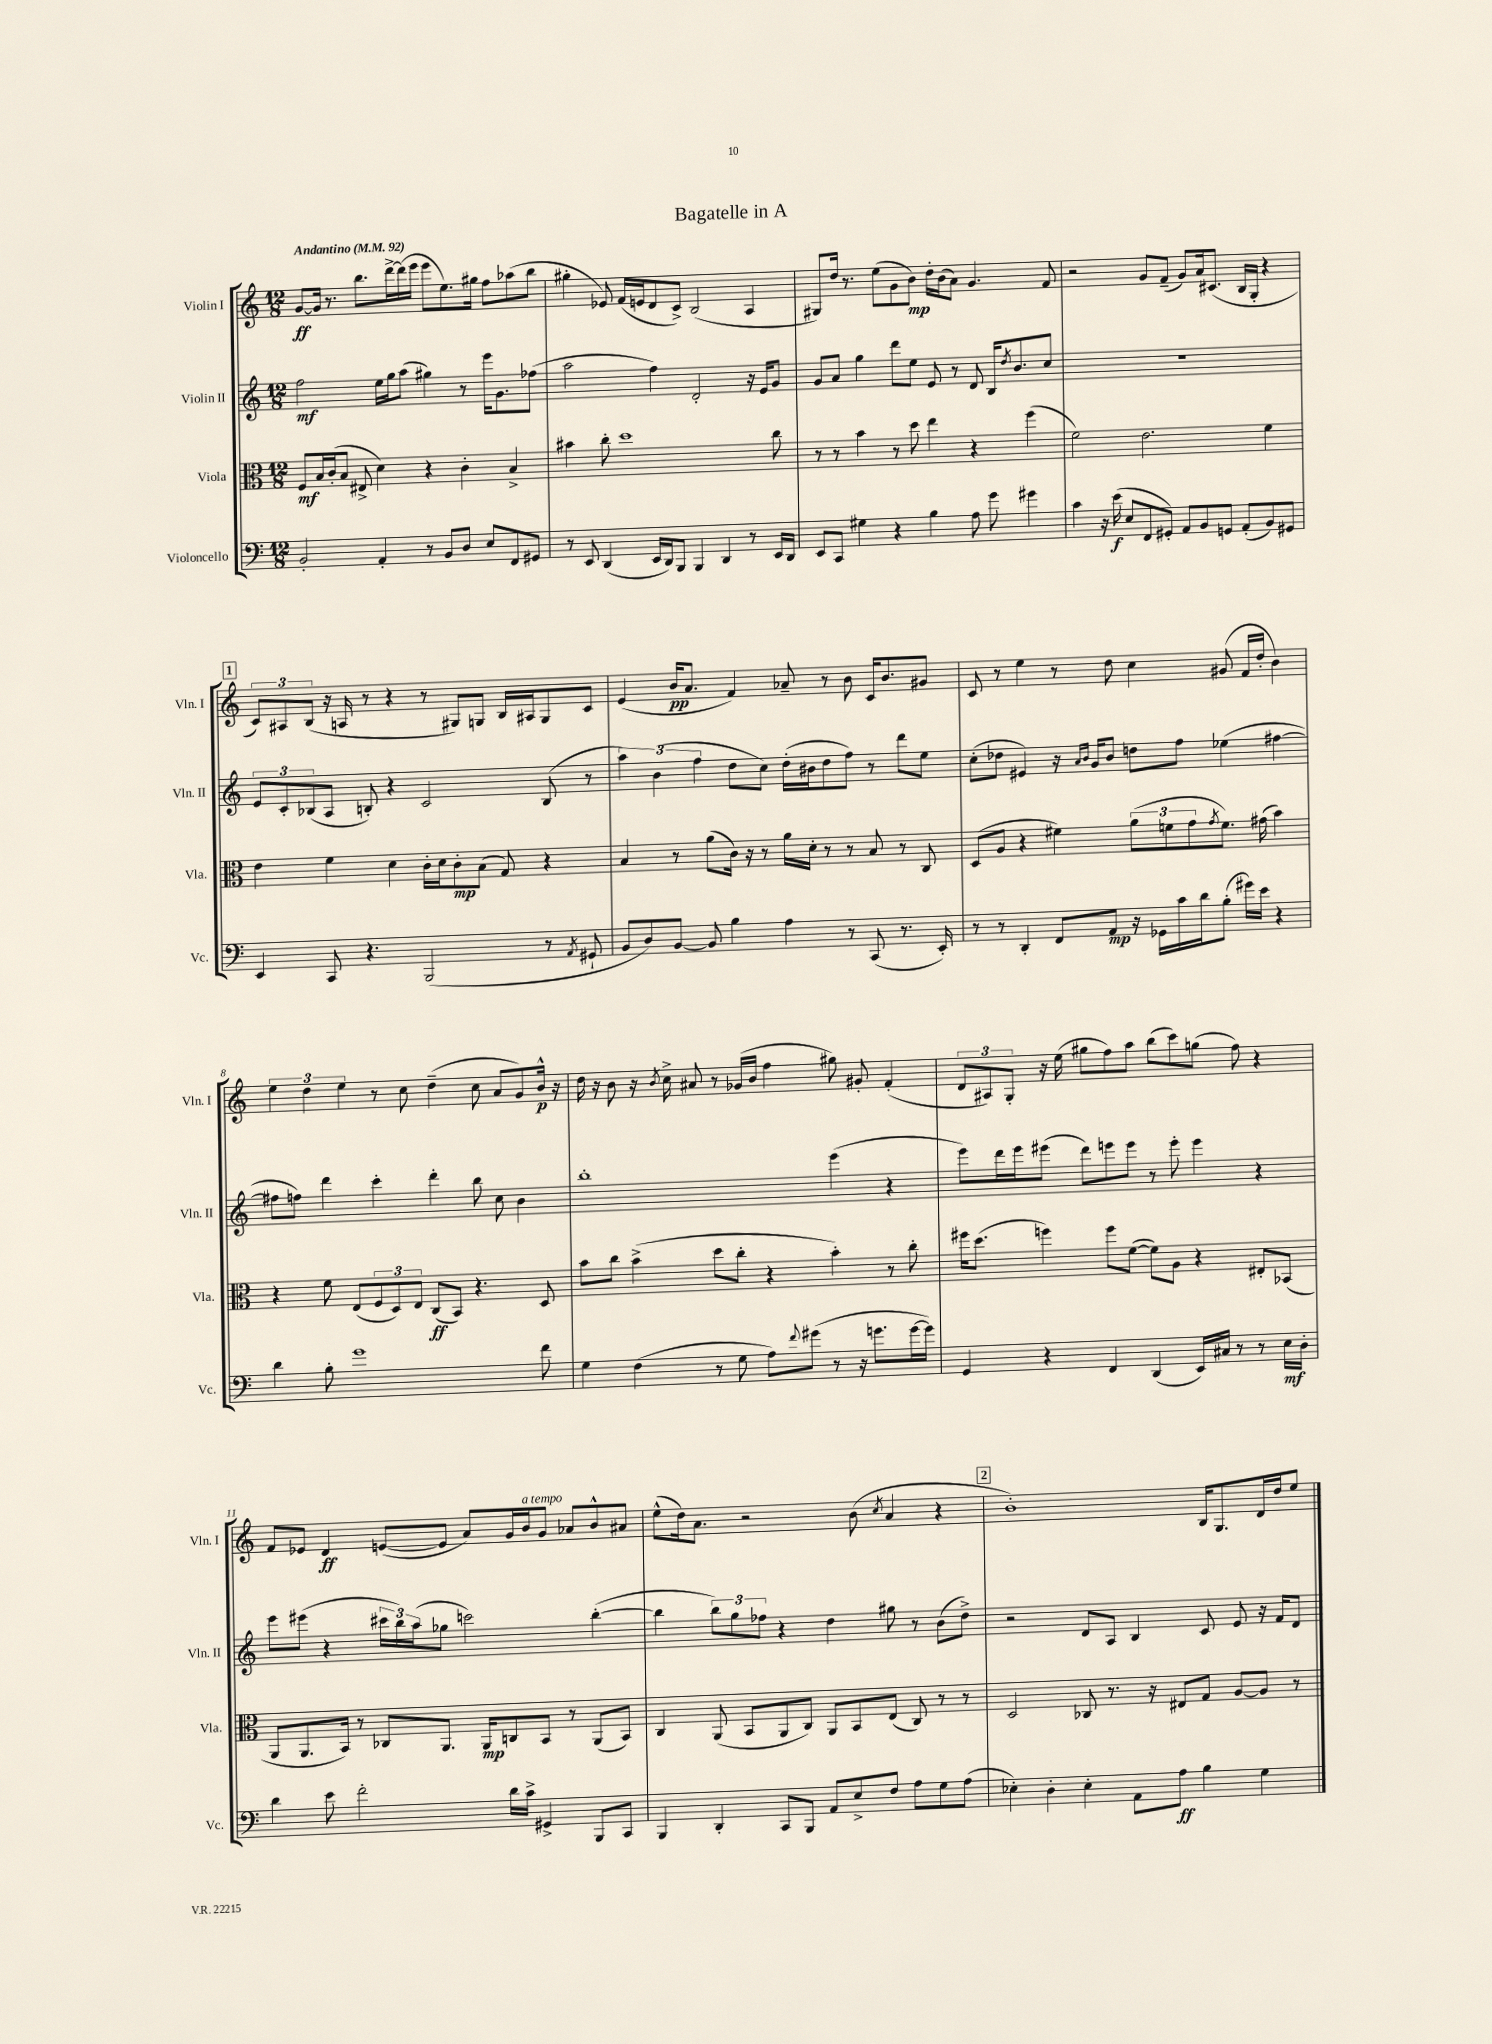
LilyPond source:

\header { title = "Bagatelle in A" }
<<
\new StaffGroup <<
\new Staff = "s0" \with { instrumentName = "Violin I" shortInstrumentName = "Vln. I" } {
    \clef treble \key c \major \numericTimeSignature \time 12/8 \tempo "Andantino" 4 = 92
    g'8~\ff g'16 r8. b''8. d'''16~-> d'''16( e'''16 e'''8 e''8.) gis''16 f''8 aes''8( b''8 |
    gis''4-. ees'8) f'16( e'16 d'8 c'8->) b2( a4 |
    gis8) d''16 r8. e''8( g'8 b'8\mp) d''16-. b'16( a'8) g'4. f'8 |
    r2 g'8 f'8--( g'8) a'16 cis'8.( b16 g16-. r4 |
    \mark \markup { \box "1" } \tuplet 3/2 { c'8) ais8 b8( } r16 a16 r8 r4 r8 gis8) g8 b16 ais16 g8 c'8 |
    e'4( b'16\pp a'8. f'4) aes'8-- r8 b'8 c'16 b'8. gis'8 |
    c'8 r8 e''4 r8 d''8 c''4 gis'8( f'16 d''16-. b'4) |
    \tuplet 3/2 { e''4 d''4 e''4 } r8 c''8 d''4--( c''8 a'8 g'8) b'16-^\p r16 |
    d''16 r16 b'8 r16 \acciaccatura { b'8 } c''16-> ais'8 r8 ges'16( b'16 f''4 gis''8) gis'8-. f'4-.( |
    \tuplet 3/2 { d'8 ais8) g8-. } r16 e''16( gis''8 f''8) a''8 b''8( c'''8) g''8( f''8) r4 |
    f'8 ees'8 d'4\ff e'8~( e'8 a'8) g'16 b'16^\markup { \italic "a tempo" } g'8 aes'8 b'8-^ ais'8 |
    e''8-^( d''16) a'8. r2 b'8( \acciaccatura { c''8 } a'4 r4 |
    \mark \markup { \box "2" } b'1-.) b16 g8. d'16 d''16 e''8 \bar "|." |
}
\new Staff = "s1" \with { instrumentName = "Violin II" shortInstrumentName = "Vln. II" } {
    \clef treble \key c \major \numericTimeSignature \time 12/8
    f''2\mf e''16 g''16 a''8( gis''4) r8 e'''16 g'8. fes''8( |
    a''2 f''4) d'2-. r16 e'16 g'8 |
    g'8 a'8 g''4 d'''8 e''8 e'8 r8 d'8 b16 \acciaccatura { d''8 } b'8. c''8 |
    R1. |
    \mark \markup { \box "1" } \tuplet 3/2 { e'8 c'8-. bes8( } a8 b8-.) r4 c'2 b8( r8 |
    \tuplet 3/2 { a''4) b'4( f''4 } d''8 c''8) d''16-.( bis'16 d''8 f''8) r8 d'''8 e''8 |
    c''8-.( des''8 eis'4) r16 \grace { a'16 b'16 } g'16 b'8 d''8 f''8 ees''4( fis''4~ |
    fis''8 f''8) d'''4 c'''4-. d'''4-. b''8 c''8 b'4 |
    b''1-. e'''4( r4 |
    e'''8) d'''16 e'''16 eis'''8( d'''8) e'''8 e'''8 r8 e'''8-. e'''4 r4 |
    e'''8 eis'''8( r4 \tuplet 3/2 { cis'''16 b''16) a''16( } ges''8 c'''2) b''4~-.( |
    b''4 \tuplet 3/2 { b''8) g''8 fes''8 } r4 d''4 gis''8 r8 b'8( d''8->) |
    \mark \markup { \box "2" } r2 d'8 a8 b4 c'8 e'8 r16 f'16 d'8 \bar "|." |
}
\new Staff = "s2" \with { instrumentName = "Viola" shortInstrumentName = "Vla." } {
    \clef alto \key c \major \numericTimeSignature \time 12/8
    f8\mf b16 c'16-.( b8 eis8-> d'4) r4 c'4-. b4-> |
    bis'4 c''8-. d''1 c''8 |
    r8 r8 b'4 r8 d''8 e''4 r4 f''4( |
    f'2) e'2. f'4 |
    \mark \markup { \box "1" } e'4 f'4 d'4 c'16-. d'16 c'8-.\mp b8( g8) r4 |
    b4 r8 a'8( c'16) r16 r8 a'16 d'16-. r8 r8 b8 r8 c8 |
    d8( a8 r4 fis'4) \tuplet 3/2 { a'8( f'8 g'8 } \acciaccatura { g'8 } f'8.) gis'16( b'4) |
    r4 f'8 e8( \tuplet 3/2 { f8 d8) e8 } c8\ff( b,8) r4. d8 |
    b'8 c''8 b'4->( d''8 c''8-. r4 b'4-.) r8 c''8-. |
    fis''16 d''8.( f''4) f''8 f'8~( f'8) a8 r4 eis8-. bes,8( |
    a,8 a,8. b,16) r8 ces8 a,8. a,16\mp c8 b,8 r8 a,8( b,8) |
    c4 a,8( b,8 a,8 c8) a,8 b,8 e8( c8) r8 r8 |
    \mark \markup { \box "2" } d2 ces8 r8. r16 eis8 g8 a8~ a8 r8 \bar "|." |
}
\new Staff = "s3" \with { instrumentName = "Violoncello" shortInstrumentName = "Vc." } {
    \clef bass \key c \major \numericTimeSignature \time 12/8
    b,2-. a,4-. r8 b,8 d8 e8 f,8 gis,8 |
    r8 e,8 d,4( e,16 d,16) b,,8 b,,4 d,4 r8 e,16 d,16 |
    e,8 c,8 gis4 r4 b4 a8 g'8 gis'4 |
    c'4 r16 e'16\f( e8 f,8 gis,8-.) a,8 b,8 g,8 a,8-.( b,8) gis,8 |
    \mark \markup { \box "1" } e,4 c,8 r4. b,,2( r8 \acciaccatura { a,8 } gis,8-! |
    b,8 d8) b,8~ b,8 b4 a4 r8 c,8( r8. e,16-.) |
    r8 r8 d,4-. f,8 a,8\mp r16 ges,16 c'16 d'16 b8-.( gis'16) e'16 r4 |
    d'4 b8-. g'1 f'8 |
    g4 f4( r8 g8 a8) \appoggiatura { f'8 } gis'8( r8 r16 g'8. g'16~ g'16) |
    g,4 r4 f,4 d,4( e,16) cis16 r8 r8 e16\mf d16-. |
    d'4 e'8 f'2-. d'16 c'16-> gis,4-> b,,8 c,8 |
    b,,4 d,4-. c,8 b,,8 a,8 e8-> f8 a8 g8 a8( |
    \mark \markup { \box "2" } ees4-.) d4-. ees4-. a,8 a8\ff b4 g4 \bar "|." |
}
>>
>>
